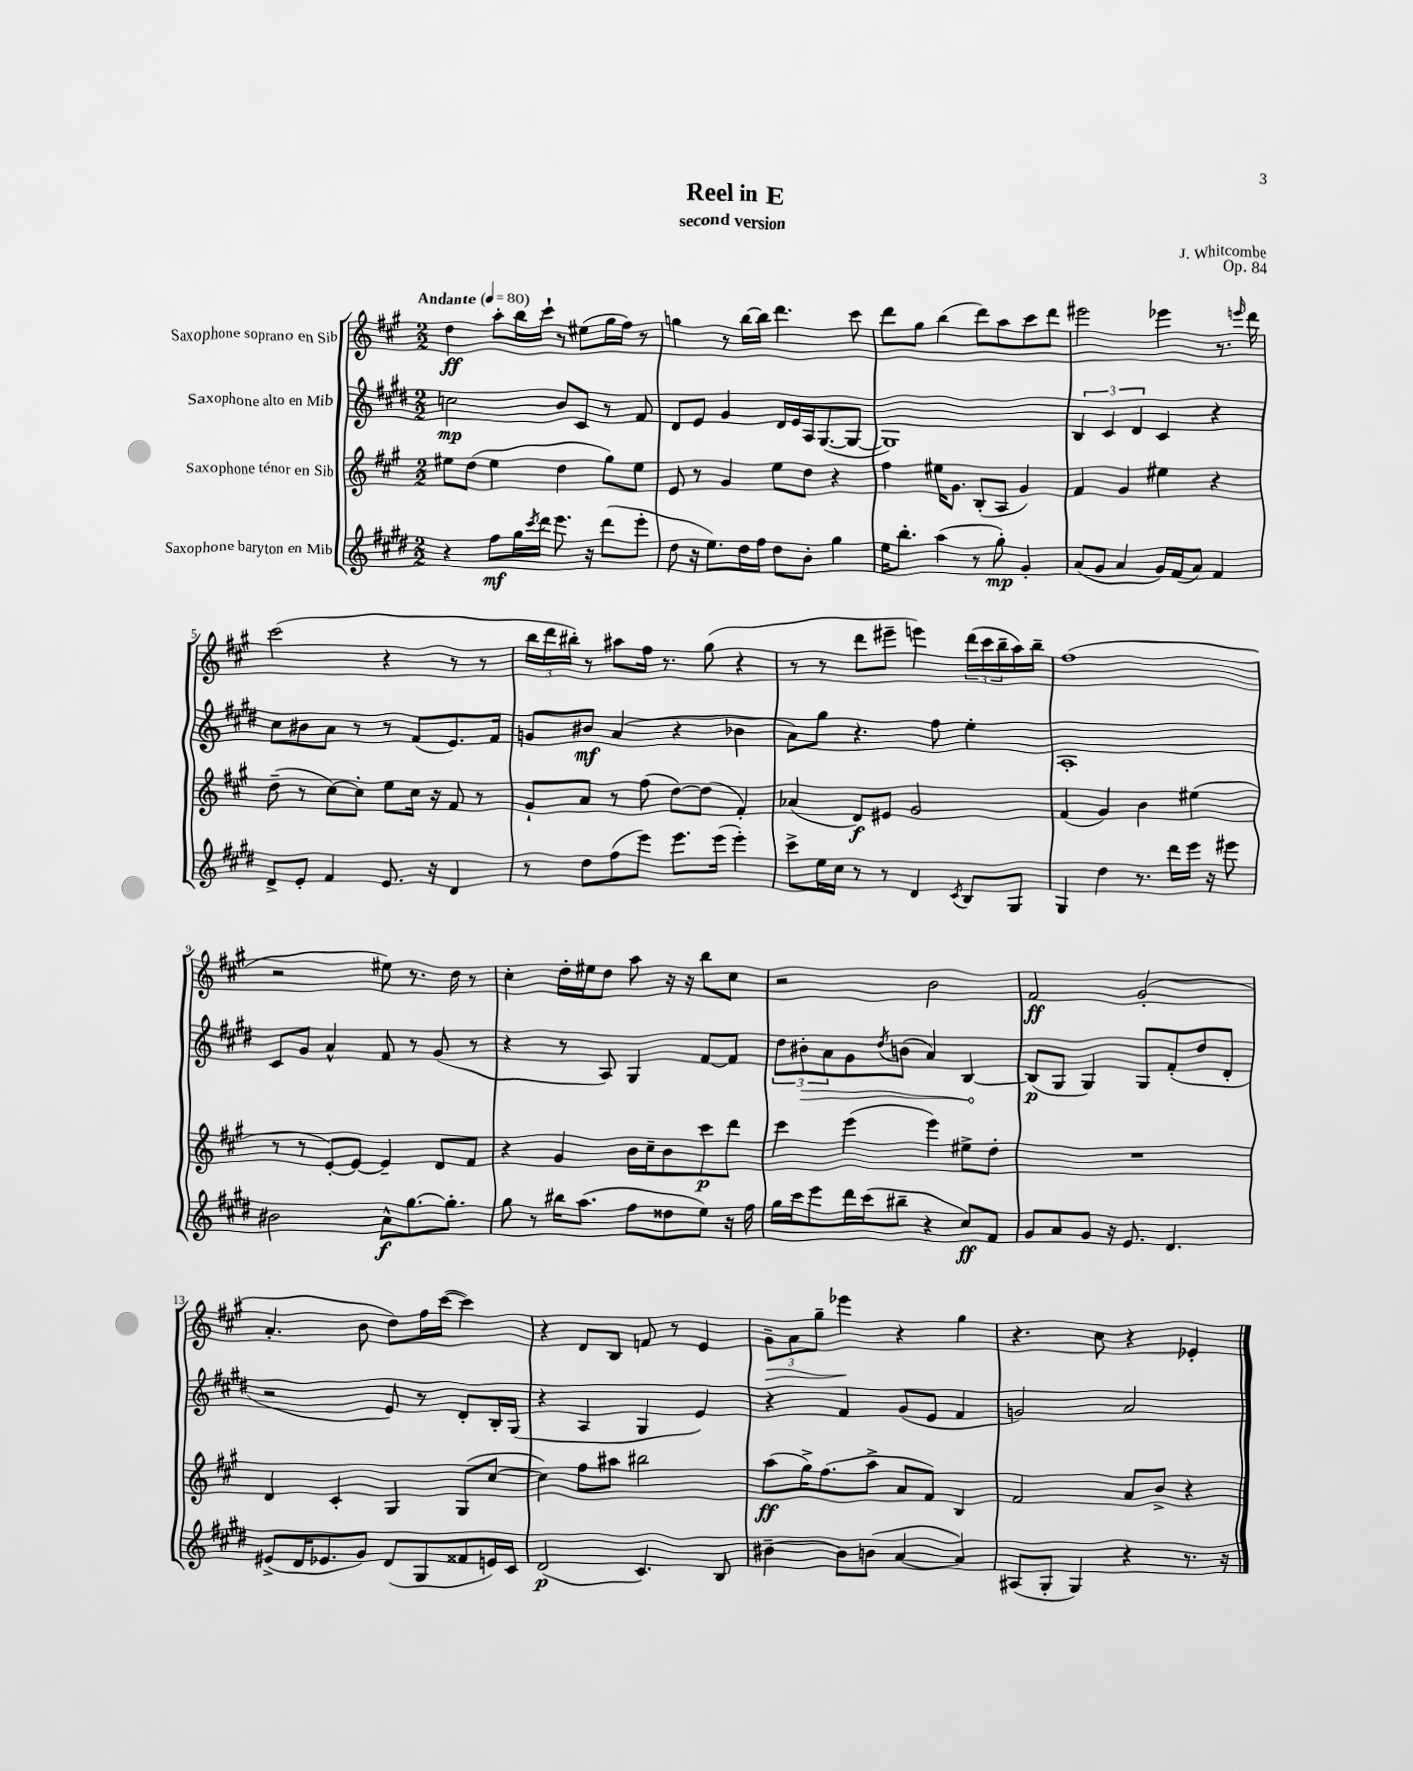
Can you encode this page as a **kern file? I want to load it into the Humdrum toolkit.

**kern	**kern	**kern	**kern
*staff4	*staff3	*staff2	*staff1
*clefG2	*clefG2	*clefG2	*clefG2
*k[f#c#g#d#]	*k[f#c#g#]	*k[f#c#g#d#]	*k[f#c#g#]
*M2/2	*M2/2	*M2/2	*M2/2
*MM80	*MM80	*MM80	*MM80
4r	8ee#	2cc	4dd
.	(8dd	.	.
8ff#	4ee#	.	8aa'
16gg#	.	.	16bb
8qccc#	.	.	.
16ddd#	.	.	16ccc#`
8.eee	4dd	8b	8r
.	.	8c#	(8ee#
16r	.	.	.
(8ddd#	8gg#)	8r	16gg#
.	.	.	16ff#)
8eee'	8ee#	8f#	8r
=	=	=	=
8dd#	8e	8d#	4gg
16r	8r	8e	.
8.ee)	.	.	.
.	4g#	4g#	8r
16dd#	.	.	[16bb
16ff#	.	.	16bb]
8dd#	8ee	16d#	4.ddd
.	.	16e	.
8b'	8dd	16A	.
.	.	([8.G#	.
4gg#	4r	.	.
.	.	8G#_	8ccc#
=	=	=	=
16ee	4ff#	1G#])	8ddd
8.bb'	.	.	.
.	.	.	8gg#
(4aa	16ee#	.	(4bb
.	8.g#	.	.
8r	(8B'	.	8ddd)
8gg#')	8A	.	8aa
4g#'	4g#)	.	8ccc#
.	.	.	8ddd
=	=	=	=
(8a	4f#	6B	2eee#
8g#	.	.	.
.	.	6c#	.
4a	4g#	.	.
.	.	6d#	.
16g#)	4ee#	4c#	4eee-
(16f#	.	.	.
8a)	.	.	.
4f#	4r	4r	8.r
.	.	.	16qqeee
.	.	.	16ddd
=	=	=	=
8d#^	(8dd~	8cc#	(2ccc#
8e'	8r	8b#	.
4f#	[8cc#)	8a	.
.	8cc#']	8r	.
8.e	8ee	8r	4r
.	16cc#	(8f#	.
16r	16r	.	.
4d#	8f#	8.e)	8r
.	8r	.	8r
.	.	16f#	.
=	=	=	=
8r	8g#`	8g	24bb
.	.	.	24ddd
.	.	.	24bb#')
8dd#	8a	8b#	8r
(8ff#	8r	(4a	8aa#
8eee)	(8ff#	.	16ff#
.	.	.	8.r
8.eee	[8dd)	4r	.
.	(8dd]	.	(8gg#
(16eee	.	.	.
4eee')	4f#')	4b-	4r
=	=	=	=
8ccc#^	(4a-	8a)	8r
16ee	.	8gg#	8r
16cc#	.	.	.
8r	8d)	4.r	8ddd
8r	8e#	.	8eee#~
4d#	2g#	.	4eee)
.	.	8ff#	.
8qc#	.	.	.
8B	.	4ee'	(24ddd
.	.	.	24ccc#
.	.	.	24bb~
8G#	.	.	16aa)
.	.	.	16bb~
=	=	=	=
4G#	(4f#	1A'	(1ff#
4dd#	4g#)	.	.
8.r	4b	.	.
16ddd#	.	.	.
16eee	(4ee#	.	.
16r	.	.	.
8eee#	.	.	.
=	=	=	=
2b#	8r	8c#	2r
.	8r	8g#	.
.	[8e')	4a^^	.
.	8e_	.	.
8a^^	4e~]	8f#	8ee#)
[8.gg#	.	8r	8.r
.	8d	(8g#	.
8.gg#']	.	.	16dd
.	8f#	8r	8r
=	=	=	=
8gg#	4r	4r	4cc#'
8r	.	.	.
16bb#	4g#	8r	16dd'
(8.aa	.	.	16ee#
.	.	8A)	8dd
8ff#	16b	4G#	8aa
.	16cc#~	.	.
8dd##	8b	.	16r
.	.	.	16r
8ee)	8ccc#	[8f#	8bb
16r	8ddd	8f#]	8cc#
16ff#	.	.	.
=	=	=	=
16gg#	4ccc#	12dd#	2r
16ccc#	.	.	.
.	.	12b#'	.
8eee	.	.	.
.	.	12a	.
16ddd#	(4eee	8g#	.
(16ccc#	.	.	.
.	.	8qdd#	.
8bb#~	.	(8b	.
4r	4eee)	4a)	2b
8cc#)	8ee#^	[4B	.
8f#	8dd'	.	.
=	=	=	=
8g#	1r	(8B]	2f#
8a	.	8G#	.
8g#	.	4G#)	.
16r	.	.	.
8.e	.	.	.
.	.	8G#	(2g#'
4.d#	.	(8f#'	.
.	.	8dd#	.
.	.	8d#'	.
=	=	=	=
(8e#^	4d	2r	4.a'
16d#	.	.	.
8.e-	.	.	.
.	4c#'	.	.
8g#)	.	.	8b
(8d#	4G#	8e)	8dd)
8G#	.	8r	16ff#
.	.	.	([16ccc#
8f##	(8G#	8d#'	4ccc#])
16e)	[8cc#	16B'	.
16c#	.	(16G#	.
=	=	=	=
(2d#	4cc#])	4r	4r
.	8ff#	4A	8d
.	8aa#	.	8B
4.c#)	2bb#	4G#	8f
.	.	.	8r
.	.	4e)	4e
8B	.	.	.
=	=	=	=
[4b#~	(8aa	4r	12g#~
.	.	.	12a
.	16gg#^)	.	.
.	.	.	12gg#~
.	(8.ff#	.	.
8b#]	.	4f#	4eee-
(8b	8aa^	.	.
[4a	8a	(8g#	4r
.	8f#)	8e	.
4a])	4B	4f#	4gg#
=	=	=	=
(8A#	2f#	2g)	4.r
8G#'	.	.	.
4G#)	.	.	.
.	.	.	8cc#
4r	8a	2a	4r
.	8b^	.	.
8.r	4r	.	4e-'
16r	.	.	.
==	==	==	==
*-	*-	*-	*-
